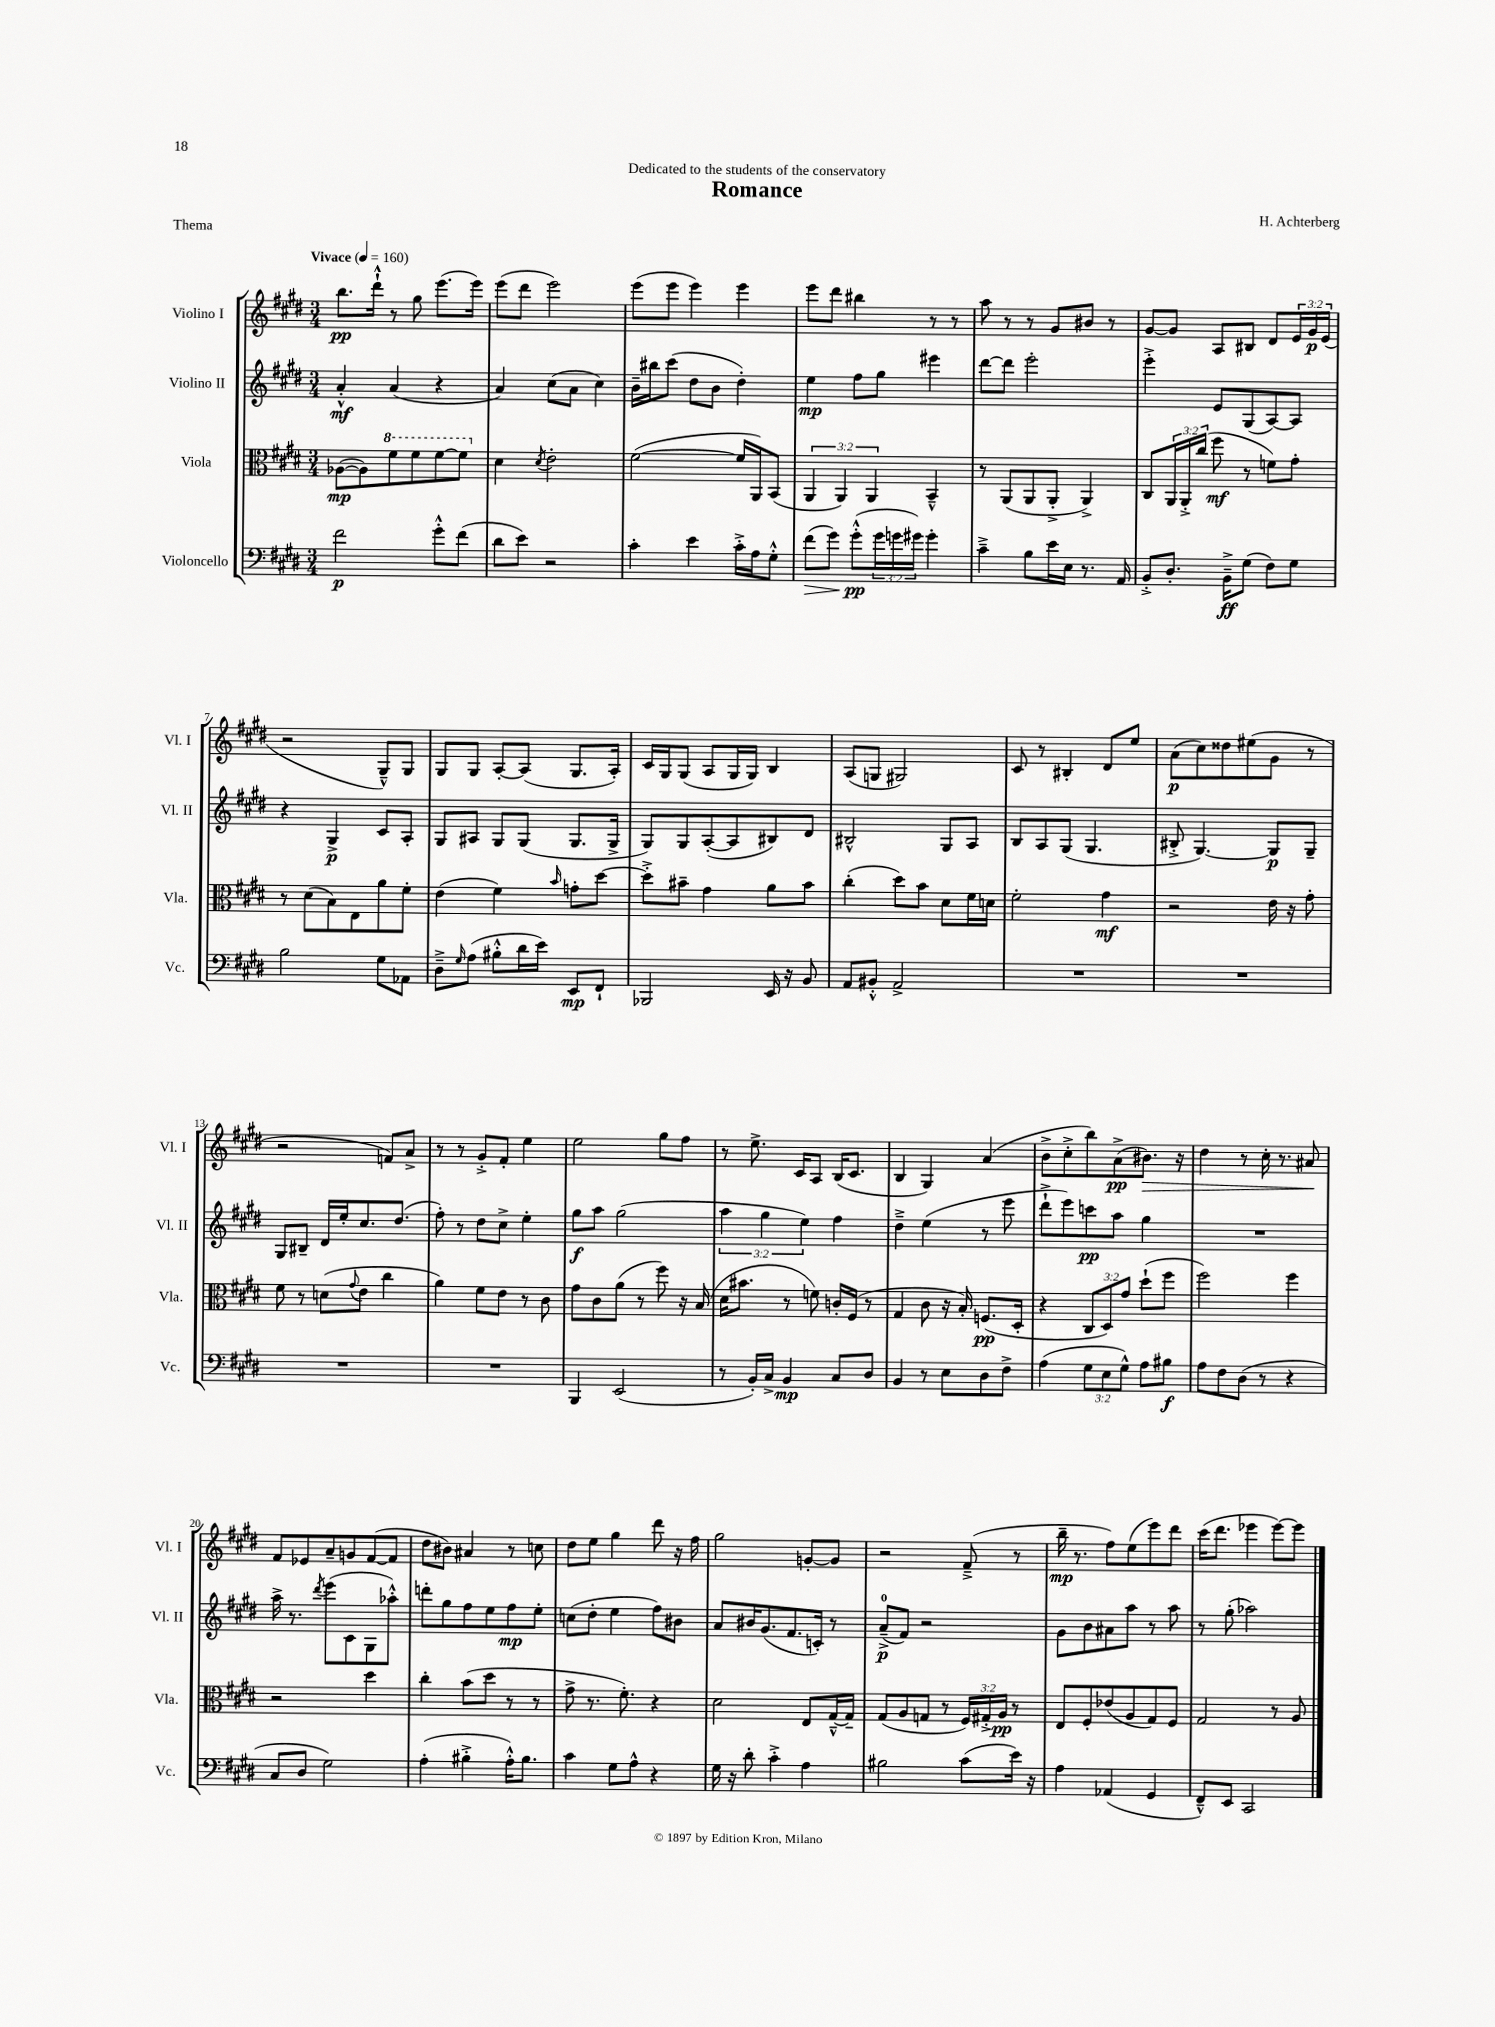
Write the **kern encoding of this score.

**kern	**dynam	**kern	**dynam	**kern	**dynam	**kern	**dynam
*part4	*part4	*part3	*part3	*part2	*part2	*part1	*part1
*staff4	*staff4	*staff3	*staff3	*staff2	*staff2	*staff1	*staff1
*I"Violoncello	*	*I"Viola	*	*I"Violino II	*	*I"Violino I	*
*I'Vc.	*	*I'Vla.	*	*I'Vl. II	*	*I'Vl. I	*
*clefF4	*	*clefC3	*	*clefG2	*	*clefG2	*
*k[f#c#g#d#]	*	*k[f#c#g#d#]	*	*k[f#c#g#d#]	*	*k[f#c#g#d#]	*
*M3/4	*	*M3/4	*	*M3/4	*	*M3/4	*
*MM160	*	*MM160	*	*MM160	*	*MM160	*
=1	=1	=1	=1	=1	=1	=1	=1
!	!	!	!	!	!	!LO:TX:a:B:t=Vivace	!
2f#\	p	([8A-X\L	mp	4a'^^/	mf	8.bb\L	pp
.	.	8A-\])	.	.	.	.	.
.	.	.	.	.	.	16ddd#`^^\Jk	.
*	*	*8va	*	*	*	*	*
.	.	8ff#\	.	(4a/	.	8r	.
.	.	8ff#\	.	.	.	8gg#\	.
8g#'^^\L	.	[8ff#\	.	4r	.	(8.eee\L	.
(8f#\J	.	8ff#\J]	.	.	.	.	.
.	.	.	.	.	.	16eee\Jk)	.
=2	=2	=2	=2	=2	=2	=2	=2
*	*	*X8va	*	*	*	*	*
8d#\L	.	4d#\	.	4a/)	.	(8eee\L	.
8e\J)	.	.	.	.	.	8ddd#\J	.
.	.	8qd#/	.	.	.	.	.
2r	.	2e'\	.	(8cc#\L	.	2eee\)	.
.	.	.	.	8a\J	.	.	.
.	.	.	.	4cc#\)	.	.	.
=3	=3	=3	=3	=3	=3	=3	=3
4c#'\	.	([2f#\	.	16b~\LL	.	(8eee\L	.
.	.	.	.	16bb#X\J	.	.	.
.	.	.	.	(8ccc#\J	.	8eee\J	.
4e\	.	.	.	8dd#\L	.	4eee\)	.
.	.	.	.	8b\J	.	.	.
16c#'^\LL	.	16f#/LL]	.	4dd#'\)	.	4eee\	.
16A\J	.	16AA/J)	.	.	.	.	.
8G#'^^\J	.	(8BB/J	.	.	.	.	.
=4	=4	=4	=4	=4	=4	=4	=4
!	!LO:HP:b	!	!	!	!	!	!
(8f#\L	>	6AA/	.	4ee\	mp	8eee\L	.
8g#\J)	.	.	.	.	.	8ddd#\J	.
.	.	6AA/)	.	.	.	.	.
(8g#'^^\L	pp	.	.	8ff#\L	.	4bb#X\	.
.	.	6AA/	.	.	.	.	.
24g#\L	]	.	.	8gg#\J	.	.	.
24gn\	.	.	.	.	.	.	.
24g#X\JJ)	.	.	.	.	.	.	.
4g#'\	.	4BB~^^/	.	4eee#X\	.	8r	.
.	.	.	.	.	.	8r	.
=5	=5	=5	=5	=5	=5	=5	=5
4c#~^\	.	8r	.	[8ddd#\L	.	8aa\	.
.	.	(8AA/L	.	8ddd#\J]	.	8r	.
8B\L	.	8AA/	.	2eee'\	.	8r	.
16e\L	.	8AA'^/J	.	.	.	8g#/L	.
16E\JJ	.	.	.	.	.	.	.
8.r	.	4AA^/)	.	.	.	8b#X/J	.
.	.	.	.	.	.	8r	.
16AA/	.	.	.	.	.	.	.
=6	=6	=6	=6	=6	=6	=6	=6
8BB'^/L	.	8C#/L	.	4eee'^\	.	[8g#/L	.
8.D#'/J	.	24AA/L	.	.	.	8g#/J]	.
.	.	24AA'^/	.	.	.	.	.
.	.	(24cc#/JJ	.	.	.	.	.
.	.	8ff#\	mf	8e/L	.	8A/L	.
16BB~^\KL	ff	.	.	.	.	.	.
(8G#\J	.	8r	.	(8G#/	.	8B#X/J	.
8F#\L)	.	8fn\L)	.	[8A/)	.	8d#/L	.
8G#\J	.	8g#'\J	.	8A/J]	.	24e/L	.
.	.	.	.	.	.	24g#/	p
.	.	.	.	.	.	(24e/JJ	.
!!LO:LB:g=z
=7	=7	=7	=7	=7	=7	=7	=7
2B\	.	8r	.	4r	.	2r	.
.	.	(8d#\L	.	.	.	.	.
.	.	8B\)	.	4G#^/	p	.	.
.	.	8E\	.	.	.	.	.
8G#\L	.	8a\	.	8c#/L	.	8G#~^^/L)	.
8AA-X\J	.	8f#'\J	.	8A'/J	.	8G#/J	.
=8	=8	=8	=8	=8	=8	=8	=8
8D#~^\L	.	(4e\	.	8G#/L	.	8G#/L	.
16qqG#/	.	.	.	.	.	.	.
(8A\J	.	.	.	8A#X/J	.	8G#/J	.
8B#X'^^\L	.	4f#\)	.	8G#/L	.	[8A'/L	.
16d#\L	.	.	.	(8G#/J	.	(8A/J]	.
16e\JJ)	.	.	.	.	.	.	.
.	.	16qqb/	.	.	.	.	.
8EE/L	mp	8gn'\L	.	8.G#/L	.	8.G#/L	.
8FF#`/J	.	[8dd#\J	.	.	.	.	.
.	.	.	.	16G#^/Jk	.	16A'/Jk)	.
=9	=9	=9	=9	=9	=9	=9	=9
2BBB-X/	.	8dd#'^\L]	.	8G#/L)	.	16c#/LL	.
.	.	.	.	.	.	16G#/J	.
.	.	8b#X~\J	.	8G#/	.	(8G#/J	.
.	.	4g#\	.	([8A'/	.	8A/L	.
.	.	.	.	8A/]	.	16G#/L	.
.	.	.	.	.	.	16G#/JJ)	.
16EE/	.	8a\L	.	8B#X/)	.	4B/	.
16r	.	.	.	.	.	.	.
8BB/	.	8b#\J	.	8d#/J	.	.	.
=10	=10	=10	=10	=10	=10	=10	=10
8AA/L	.	(4cc#'\	.	2B#X^^/	.	(8A/L	.
8BB#X'^^/J	.	.	.	.	.	8Gn/J	.
2AA^/	.	8dd#\L)	.	.	.	2G#X/)	.
.	.	8b\J	.	.	.	.	.
.	.	8d#\L	.	8G#/L	.	.	.
.	.	16f#\L	.	8A/J	.	.	.
.	.	16dn\JJ	.	.	.	.	.
=11	=11	=11	=11	=11	=11	=11	=11
2.r	.	2f#'\	.	8B/L	.	8c#/	.
.	.	.	.	8A/	.	8r	.
.	.	.	.	(8G#/J	.	4B#X'/	.
.	.	.	.	4.G#/	.	.	.
.	.	4g#\	mf	.	.	8d#/L	.
.	.	.	.	.	.	8ee/J	.
=12	=12	=12	=12	=12	=12	=12	=12
2.r	.	2r	.	8B#X'^/	.	(8a\L	p
.	.	.	.	[4.G#/)	.	8cc#\)	.
.	.	.	.	.	.	8dd##X\	.
.	.	.	.	.	.	(8ee#X\	.
.	.	16e\	.	8G#/L]	p	8g#\J	.
.	.	16r	.	.	.	.	.
.	.	8g#'\	.	8G#~/J	.	8r	.
!!LO:LB:g=z
=13	=13	=13	=13	=13	=13	=13	=13
2.r	.	8f#\	.	8G#/L	.	2r	.
.	.	8r	.	8B#X~/J	.	.	.
.	.	(8dn\L	.	16d#/LL	.	.	.
.	.	.	.	16ee'/J	.	.	.
.	.	8qqg#/	.	.	.	.	.
.	.	8e\J	.	8.cc#/	.	.	.
.	.	4cc#\	.	.	.	8fn/L)	.
.	.	.	.	(8.dd#/J	.	.	.
.	.	.	.	.	.	8a^/J	.
=14	=14	=14	=14	=14	=14	=14	=14
2.r	.	4a\)	.	8ff#'\)	.	8r	.
.	.	.	.	8r	.	8r	.
.	.	8f#\L	.	8dd#\L	.	8g#'^/L	.
.	.	8e\J	.	8cc#^\J	.	8f#'/J	.
.	.	8r	.	4ee'\	.	4ee\	.
.	.	8c#\	.	.	.	.	.
=15	=15	=15	=15	=15	=15	=15	=15
4BBB/	.	8g#\L	.	8gg#\L	f	2ee\	.
.	.	8c#\	.	8aa\J	.	.	.
(2EE/	.	(8a\J	.	(2gg#\	.	.	.
.	.	8r	.	.	.	.	.
.	.	8ff#\)	.	.	.	8gg#\L	.
.	.	16r	.	.	.	8ff#\J	.
.	.	(16B/	.	.	.	.	.
=16	=16	=16	=16	=16	=16	=16	=16
8r	.	16d#\KL	.	6aa\	.	8r	.
.	.	8.b#X\J	.	.	.	.	.
16BB'/LL)	.	.	.	.	.	8.ee^\	.
.	.	.	.	6gg#\	.	.	.
16C#^/JJ	.	.	.	.	.	.	.
4BB/	mp	8r	.	.	.	.	.
.	.	.	.	.	.	16c#/KL	.
.	.	.	.	6ee\)	.	.	.
.	.	8fn\)	.	.	.	8A/J	.
8C#/L	.	16cn'/LL	.	4ff#\	.	(16B/KL	.
.	.	(16F#/JJ	.	.	.	8.c#/J	.
8D#/J	.	8r	.	.	.	.	.
=17	=17	=17	=17	=17	=17	=17	=17
4BB/	.	4G#/	.	4dd#~^\	.	4B/	.
8r	.	8c#\	.	(4ee\	.	4G#/)	.
8E\L	.	16r	.	.	.	.	.
.	.	16B'/)	.	.	.	.	.
8D#\	.	(8.Fn/L	pp	8r	.	(4a/	.
8F#^\J	.	.	.	8eee\	.	.	.
.	.	16D#'/Jk	.	.	.	.	.
=18	=18	=18	=18	=18	=18	=18	=18
(4A\	.	4r	.	8ddd#`^\L	.	8b^\L	.
.	.	.	.	8eee\)	.	8cc#'^\	.
12G#\L	.	12C#/L	.	8cccn\	pp	8bb\)	.
12E\	.	12D#/)	.	.	.	.	.
.	.	.	.	8aa\J	.	(8a^\	pp
12G#^^\J)	.	12g#/J	.	.	.	.	.
!	!	!	!	!	!	!	!LO:HP:b
8A\L	.	(8dd#`\L	.	4gg#\	.	8.b#X\J)	>
8B#X\J	f	8ff#\J	.	.	.	.	.
.	.	.	.	.	.	16r	.
=19	=19	=19	=19	=19	=19	=19	=19
8A\L	.	2ff#\)	.	2.r	.	4dd#\	.
8F#\	.	.	.	.	.	.	.
(8D#\J	.	.	.	.	.	8r	.
8r	.	.	.	.	.	16cc#'\	.
.	.	.	.	.	.	8.r	.
4r	.	4ff#\	.	.	.	.	.
.	.	.	.	.	.	8a#X/	.
.	.	.	.	.	.	.	]
!!LO:LB:g=z
=20	=20	=20	=20	=20	=20	=20	=20
8C#/L	.	2r	.	16aa^\	.	8f#/L	.
.	.	.	.	8.r	.	.	.
8D#/J	.	.	.	.	.	8e-X/	.
.	.	.	.	8qddd#/	.	.	.
2G#\)	.	.	.	(8eee\L	.	8a~/	.
.	.	.	.	8c#\	.	8gn/	.
.	.	4dd#\	.	8G#\	.	([8f#/	.
.	.	.	.	8aa-X'^^\J)	.	8f#/J]	.
=21	=21	=21	=21	=21	=21	=21	=21
(4A'\	.	4cc#'\	.	8dddn'\L	.	8dd#\L	.
.	.	.	.	8gg#\	.	8b#X\J)	.
4B#X'^\	.	(8b\L	.	8ff#\	.	4a#X/	.
.	.	8dd#\J	.	8ee\	.	.	.
16A'^^\KL)	.	8r	.	8ff#\	mp	8r	.
8.B#\J	.	.	.	.	.	.	.
.	.	8r	.	8ee'\J	.	8ccn\	.
=22	=22	=22	=22	=22	=22	=22	=22
4c#\	.	8g#^\	.	(8ccn\L	.	8dd#\L	.
.	.	8.r	.	8dd#'\J	.	8ee\J	.
8G#\L	.	.	.	4ee\	.	4gg#\	.
.	.	8.f#'\)	.	.	.	.	.
8A^^\J	.	.	.	.	.	.	.
4r	.	4r	.	8ff#\L)	.	8ddd#\	.
.	.	.	.	8b#X\J	.	16r	.
.	.	.	.	.	.	16ff#\	.
=23	=23	=23	=23	=23	=23	=23	=23
16G#\	.	2d#\	.	8a/L	.	2gg#\	.
16r	.	.	.	.	.	.	.
8d#'\	.	.	.	16b#X/K	.	.	.
.	.	.	.	(8.g#/	.	.	.
4c#'^\	.	.	.	.	.	.	.
.	.	.	.	8.f#/	.	.	.
4A\	.	8E/L	.	.	.	[8gn'/L	.
.	.	.	.	16cn'/Jk)	.	.	.
.	.	[16G#~^^/L	.	8r	.	8g/J]	.
.	.	16G#~/JJ]	.	.	.	.	.
=24	=24	=24	=24	=24	=24	=24	=24
2B#X\	.	(8G#/L	.	(8a~^/L	p	2r	.
.	.	8A/	.	8f#/J)	.	.	.
.	.	8Gn/J	.	2r	.	.	.
.	.	8r	.	.	.	.	.
(8c#\L	.	24F#/LL)	.	.	.	(8f#~^/	.
.	.	24G#X'^/	.	.	.	.	.
.	.	24A/JJ	pp	.	.	.	.
16e\Jk)	.	8r	.	.	.	8r	.
16r	.	.	.	.	.	.	.
=25	=25	=25	=25	=25	=25	=25	=25
4A\	.	8E/L	.	8g#\L	.	16bb~\	mp
.	.	.	.	.	.	8.r	.
.	.	8F#'/	.	8b\	.	.	.
(4AA-X/	.	(8e-X/	.	8a#X\	.	8ff#\L)	.
.	.	8A/	.	8aa\J	.	(8ee\	.
4GG#/	.	8G#/)	.	8r	.	8eee\)	.
.	.	8F#/J	.	8aa\	.	8ddd#\J	.
=26	=26	=26	=26	=26	=26	=26	=26
8FF#~^^/L)	.	2G#/	.	8r	.	(16ccc#\KL	.
.	.	.	.	.	.	8.ddd#\J	.
8EE/J	.	.	.	(8gg#'\	.	.	.
2CC#/	.	.	.	2aa-X\)	.	4eee-X\	.
.	.	8r	.	.	.	[8eee-\L)	.
.	.	8A/	.	.	.	8eee-\J]	.
==	==	==	==	==	==	==	==
*-	*-	*-	*-	*-	*-	*-	*-
